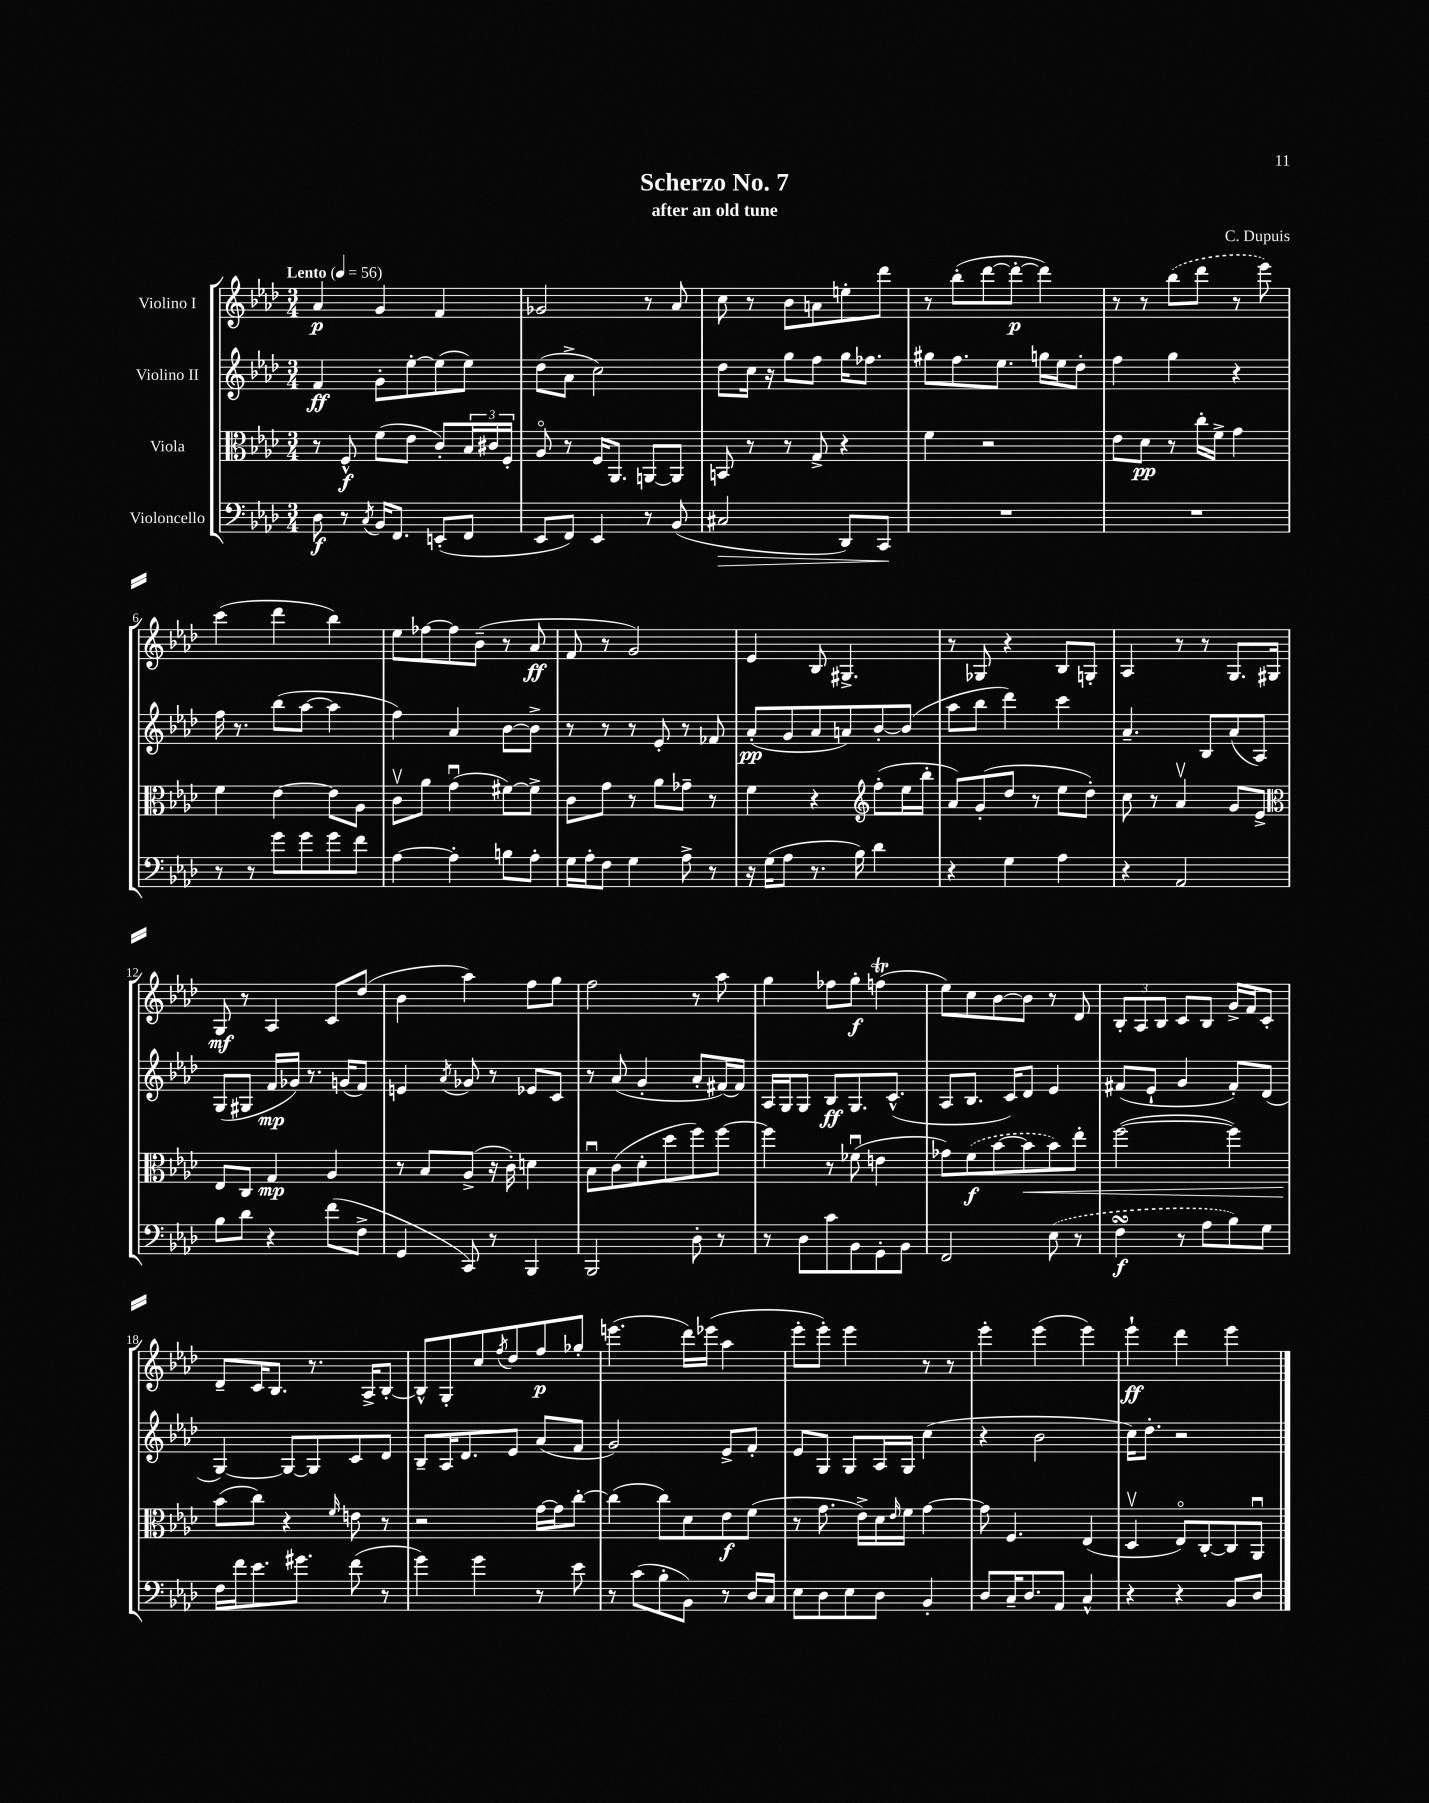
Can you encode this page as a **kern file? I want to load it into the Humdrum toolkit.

**kern	**kern	**kern	**kern
*staff4	*staff3	*staff2	*staff1
*clefF4	*clefC3	*clefG2	*clefG2
*k[b-e-a-d-]	*k[b-e-a-d-]	*k[b-e-a-d-]	*k[b-e-a-d-]
*M3/4	*M3/4	*M3/4	*M3/4
*MM56	*MM56	*MM56	*MM56
8D-\	8r	4f/	4a-/
8r	8F^^/	.	.
8qC/	.	.	.
16BB-/LK	(8f\L	8g'\L	4g/
8.FF/J	.	.	.
.	8e-\J	[8ee-'\	.
(8EE'/L	8c'/L)	(8ee-\]	4f/
8FF/J	24B-/L	8ee-\J)	.
.	24c#/	.	.
.	24F'/JJ	.	.
=	=	=	=
8EE-/L	8A-o/	(8dd-\L	2g-/
8FF/J)	8r	8a-^\J	.
4EE-/	16F/LK	2cc\)	.
.	8.AA-/J	.	.
8r	[8AA/L	.	8r
(8BB-/	8AA/]J	.	8a-/
=	=	=	=
2C#/	8BB/	8dd-\L	8cc\
.	8r	16cc\Jk	8r
.	.	16r	.
.	8r	8gg\L	8b-\L
.	8G^/	8ff\J	8a\
8DD-/L)	4r	16gg\LK	8ee'\
.	.	8.ff-\J	.
8CC/J	.	.	8ddd-\J
=	=	=	=
2.r	4f\	8gg#\L	8r
.	.	8.ff\	(8bb-'\L
.	2r	.	[8ddd-\
.	.	8.ee-\J	.
.	.	.	8ddd-'\_J
.	.	16gg\LL	4ddd-\])
.	.	16ee-\J	.
.	.	8dd-'\J	.
=	=	=	=
2.r	8e-\L	4ff\	8r
.	8d-\J	.	8r
.	8r	4gg\	(8bb-\L
.	16cc'\LL	.	8ddd-\J
.	16f^\JJ	.	.
.	4g\	4r	8r
.	.	.	8eee-\)
=	=	=	=
8r	4f\	16ff\	(4ccc\
.	.	8.r	.
8r	.	.	.
8g\L	[4e-\	(8bb-\L	4ddd-\
8g\	.	[8aa-\J	.
8g\	8e-\]L	4aa-\]	4bb-\)
8f\J	8A-\J	.	.
=	=	=	=
[4A-\	8cv\L	4ff\)	8ee-\L
.	8a-\J	.	[8ff-\
4A-'\]	(4gu\	4a-/	8ff-\]
.	.	.	(8b-~\J
8B\L	[8f#\L)	[8b-\L	8r
8A-'\J	8f#^\]J	8b-^\]J	8a-/
=	=	=	=
16G\LL	8c\L	8r	8f/
16A-'\J	.	.	.
8F\J	8g\J	8r	8r
4G\	8r	8r	2g/)
.	8a-\L	8e-'/	.
8A-^\	8g-~\J	8r	.
8r	8r	8f-/	.
=	=	=	=
16r	4f\	(8a-'/L	4e-/
(16G\LK	.	.	.
8A-\J	.	8g/	.
8.r	4r	8a-/	8B-/
.	.	8a/)	4.G#^/
16B-\)	.	.	.
*	*clefG2	*	*
4d-\	(8ff'\L	[8b-'/	.
.	16ee-\L	(8b-/]J	.
.	16bb-'\JJ	.	.
=	=	=	=
4r	8a-/L)	8aa-\L	8r
.	(8g'/	8bb-\J	8G-/
4G\	8dd-/J	4ddd-\)	4r
.	8r	.	.
4A-\	8ee-\L	4ccc\	8B-/L
.	8dd-'\J)	.	8G'/J
=	=	=	=
4r	8cc\	4.a-~/	4A-/
.	8r	.	.
2AA-/	4a-v/	.	8r
.	.	8B-/L	8r
.	8g/L	(8a-/	8.G/L
.	8e-^/J	8A-/J)	.
.	.	.	16G#/Jk
=	=	=	=
*	*clefC3	*	*
8B-\L	8E-/L	(8G/L	8G/
8d-\J	8C/J	8G#/J	8r
4r	4G/	16f/LL	4A-/
.	.	16g-/JJ)	.
.	.	8.r	.
(8f\L	4A-/	.	8c/L
.	.	(16g/LK	.
8F^\J	.	8f/J)	(8dd-/J
=	=	=	=
4GG/	8r	4e/	4b-\
.	8B-/L	.	.
.	.	8qa-/	.
8CC/)	(8A-^/J	8g-/	4aa-\)
8r	16r	8r	.
.	16c'\)	.	.
4BBB-/	4d\	8e-/L	8ff\L
.	.	8c/J	8gg\J
=	=	=	=
2BBB-/	8B-u\L	8r	2ff\
.	(8c\	(8a-/	.
.	8d-'\	4g'/	.
.	8dd-\	.	.
8D-'\	8ff\)	8a-'/L	8r
8r	[8ff\J	[16f#/L)	8aa-\
.	.	16f#/]JJ	.
=	=	=	=
8r	4ff\]	16A-/LL	4gg\
.	.	16G/J	.
8D-\L	.	8G/J	.
8c\	8r	8B-/L	8ff-\L
8BB-\	(8f-u\	8.G/	8gg'\J
8GG'\	4e\	.	(4ff\
.	.	(8.c^^/J	.
8BB-\J	.	.	.
=	=	=	=
2FF/	8g-\L)	8A-/L	8ee-\L)
.	(8f\	8.B-/J	8cc\
.	[8b-\	.	[8b-\
.	.	16c/LK)	.
.	8b-\]	8d-/J	8b-\]J
(8E-\	8b-\)	4e-/	8r
8r	8ee-'\J	.	8d-/
=	=	=	=
4F\	([2ff\	(8f#/L	12B-'/L
.	.	.	12A-/
.	.	8e-`/J	.
.	.	.	12B-/J
8r	.	4g/	8c/L
8A-\L	.	.	8B-/J
8B-\)	4ff\])	8f#'/L)	16g^/LL
.	.	.	16f/J
8G\J	.	(8d-/J	8c'/J
=	=	=	=
16F\LL	(8b-\L	[4G/)	8d-~/L
16f\J	.	.	.
8.e-\	8cc\J)	.	16c/K
.	.	.	8.B-/J
.	4r	8G/_L	.
8.g#\J	.	.	.
.	.	8G/]	8.r
.	16qqf/	.	.
(8f\	8e\	8c/	.
.	.	.	16A-^/LK
8r	8r	8d-/J	[8B-'/J
=	=	=	=
4g\)	2r	8B-~/L	8B-^^/]L
.	.	16A-/K	8G'/
.	.	8.d-/	.
4g\	.	.	8cc/
.	.	.	8qff/
.	.	8e-/J	8dd-/
8r	[16g\LL	(8a-/L	8ff/
.	16g\]J	.	.
8e-\	[8cc'\J	8f/J	8gg-'/J
=	=	=	=
8r	(4cc\]	2g/)	(4.eee\
(8c\L	.	.	.
8B-'\	8cc\L)	.	.
8BB-\J)	8d-\	.	16ddd-\LL)
.	.	.	(16eee-\JJ
8r	8e-\	8e-^/L	4aa-\
16D-/LL	(8f\J	8f'/J	.
16C/JJ	.	.	.
=	=	=	=
8E-\L	8r	8e-/L	8eee-'\L
8D-\	8.g\	8G/J	8eee-'\J)
8E-\	.	8G/L	4eee-\
.	16e-^\LL)	.	.
8D-\J	16d-\	16A-/L	.
.	16qqe-/	.	.
.	16f\JJ	16G/JJ	.
4BB-'/	[4g\	(4cc\	8r
.	.	.	8r
=	=	=	=
8D-/L	8g\]	4r	4eee-'\
16C~/K	4.F/	.	.
8.D-/	.	.	.
.	.	2b-\	(4eee-\
8AA-/J	.	.	.
4C^^/	(4E-/	.	4eee-\)
=	=	=	=
4r	4D-v/	16cc\LK)	4eee-`\
.	.	8.dd-'\J	.
4r	8E-o/L)	2r	4ddd-\
.	[8C'/	.	.
8BB-/L	8C/]	.	4eee-\
8D-/J	8AA-u/J	.	.
==	==	==	==
*-	*-	*-	*-
